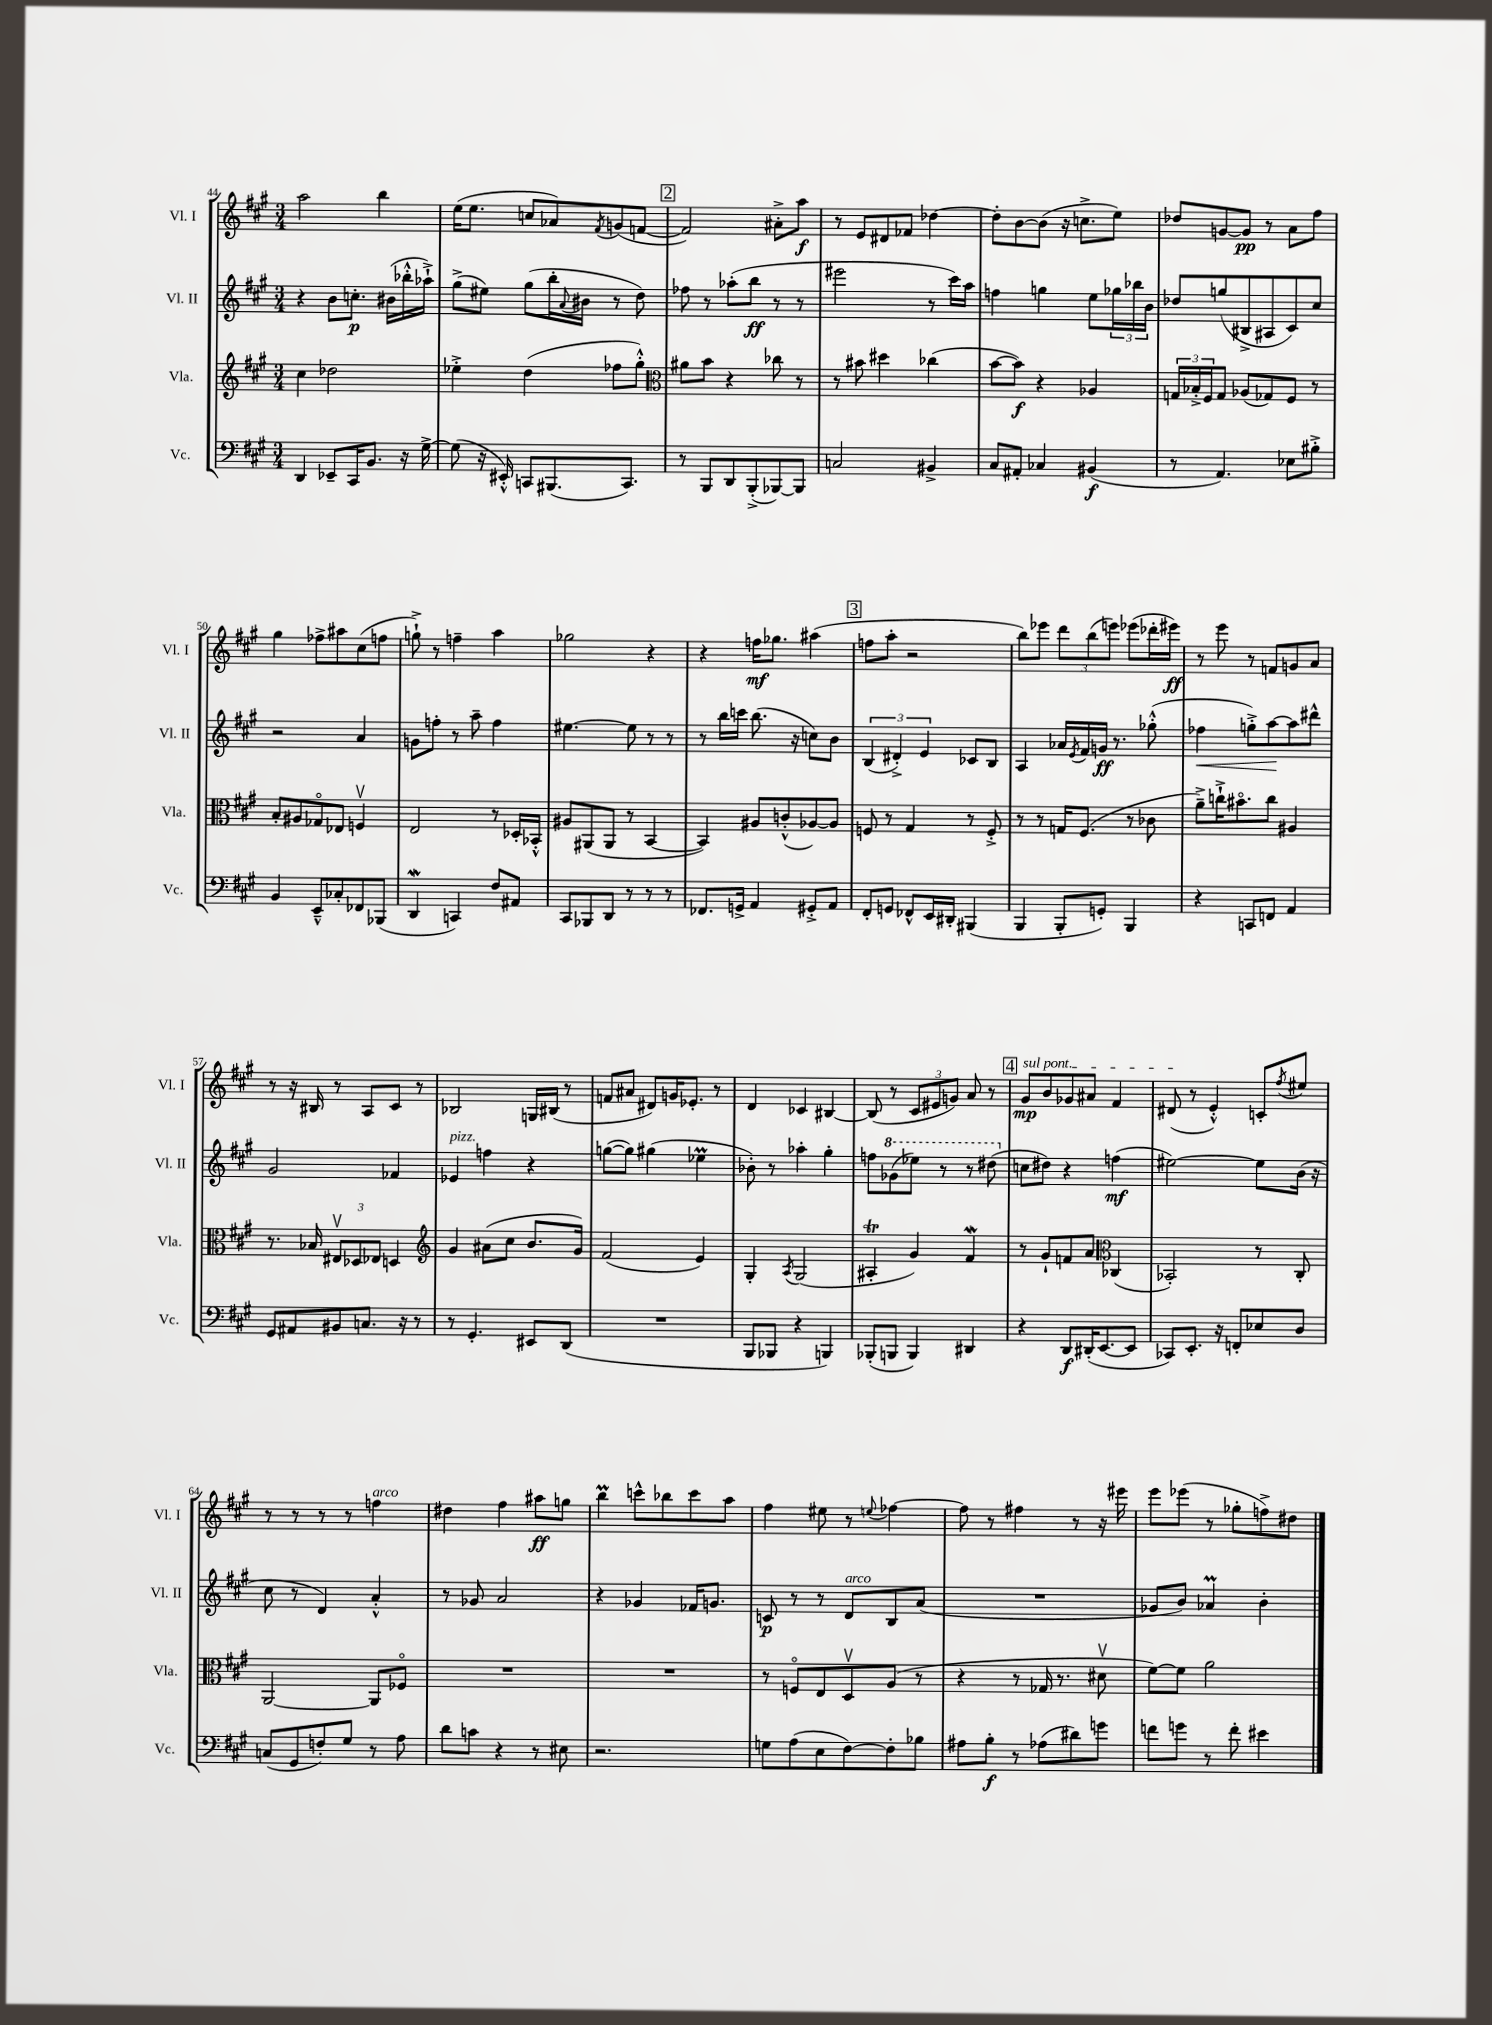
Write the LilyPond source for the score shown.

<<
\new StaffGroup <<
\new Staff = "s0" \with { instrumentName = "Vl. I" shortInstrumentName = "Vl. I" } {
    \clef treble \key a \major \numericTimeSignature \time 3/4
    a''2 b''4 |
    e''16( e''8. c''8 aes'8) \acciaccatura { fis'8 } g'8( f'8~ |
    \mark \markup { \box "2" } f'2) ais'8-.-> a''8\f |
    r8 e'8 dis'8 fes'8 des''4~ |
    des''8-. b'8~ b'8( r16 c''8.-> e''8) |
    des''8 g'8~ g'8\pp r8 a'8 fis''8 |
    gis''4 fes''8-> ais''8 cis''8( f''8 |
    g''8-!->) r8 f''4-- a''4 |
    ges''2 r4 |
    r4 f''16\mf ges''8. ais''4( |
    \mark \markup { \box "3" } f''8 a''8-. r2 |
    b''8) ees'''8 \tuplet 3/2 { d'''8 b''8( e'''8) } ees'''8( des'''16-. eis'''16\ff) |
    r8 e'''8 r8 f'8 g'8 a'8 |
    r8 r16 bis16 r8 a8 cis'8 r8 |
    bes2 g16 bis16( r8 |
    f'8 ais'8 dis'8) g'16 ees'8.-. r8 |
    d'4 ces'4 bis4~ |
    bis8( r8 \tuplet 3/2 { cis'8 eis'8 g'8) } a'8 r8 |
    \mark \markup { \box "4" } \once \override TextSpanner.bound-details.left.text = \markup { \italic "sul pont." } gis'8\mp\startTextSpan b'8 ges'8 ais'8 fis'4 |
    dis'8\stopTextSpan( r8 e'4-.-^) c'8-. \acciaccatura { fis''8 } eis''8 |
    r8 r8 r8 r8 f''4^\markup { \italic "arco" } |
    dis''4 fis''4 ais''8\ff g''8 |
    b''4\prall c'''8-^ bes''8 c'''8 a''8 |
    fis''4 eis''8 r8 \appoggiatura { e''8 } fes''4~ |
    fes''8 r8 fis''4 r8 r16 eis'''16 |
    e'''8 ees'''8( r8 ges''8-. f''8->) dis''8 \bar "|." |
}
\new Staff = "s1" \with { instrumentName = "Vl. II" shortInstrumentName = "Vl. II" } {
    \clef treble \key a \major \numericTimeSignature \time 3/4
    r4 b'8 c''8.-.\p bis'16( bes''16-.-^ aes''16-!->) |
    gis''8->( eis''8) gis''8( b''16-. \appoggiatura { a'8 } bis'16 r8 d''8) |
    \mark \markup { \box "2" } fes''8 r8 aes''8-.( b''8\ff r8 r8 |
    eis'''2 r8 cis'''16) a''16 |
    f''4 g''4 e''8 \tuplet 3/2 { ges''16 bes''16 b'16 } |
    des''8 g''8( bis8-> ais8 cis'8) cis''8 |
    r2 a'4 |
    g'8 f''8-. r8 a''8-- f''4 |
    eis''4.~ eis''8 r8 r8 |
    r8 b''16 c'''16 b''8.( r16 c''8) b'8 |
    \mark \markup { \box "3" } \tuplet 3/2 { b4( dis'4-.->) e'4 } ces'8 b8 |
    a4 aes'16 \acciaccatura { e'8 } fis'16 g'16\ff r8. ges''8-.-^( |
    fes''4\< g''8-.->) a''8~\! a''8 dis'''8-^ |
    gis'2 fes'4 |
    ees'4^\markup { \italic "pizz." } f''4 r4 |
    g''8~( g''8) gis''4( ees''4\prall |
    bes'8-.) r8 aes''4-. gis''4-. |
    f''8 \ottava #1 ges''8( ees'''8) r8 r8 dis'''8( \ottava #0 |
    \mark \markup { \box "4" } c''8 dis''8) r4 f''4\mf( |
    eis''2~) eis''8 b'16( r16 |
    cis''8 r8 d'4) a'4-.-^ |
    r8 ges'8 a'2 |
    r4 ges'4 fes'16 g'8. |
    c'8\p r8 r8 d'8^\markup { \italic "arco" } b8 a'8( |
    R2. |
    ges'8 b'8) aes'4\prall b'4-. \bar "|." |
}
\new Staff = "s2" \with { instrumentName = "Vla." shortInstrumentName = "Vla." } {
    \clef treble \key a \major \numericTimeSignature \time 3/4
    cis''4 des''2 |
    ees''4-.-> d''4( fes''8 gis''8-.-^) |
    \mark \markup { \box "2" } \clef alto ais'8 b'8 r4 ces''8 r8 |
    r8 bis'8 dis''4 ces''4( |
    b'8~ b'8\f) r4 aes4 |
    \tuplet 3/2 { g16 bes16-.-> fis16 } g8 aes8( ges8) fis8 r8 |
    b8-. ais8 ges8\flageolet ees8 f4\upbow |
    e2 r8 des16-. bes,16-.-^ |
    ais8 ais,8( ais,8 r8 b,4~ |
    b,4) ais8 c'8-.-^( aes8~) aes8 |
    \mark \markup { \box "3" } f8 r8 gis4 r8 f8-.-> |
    r8 r8 g16 fis8.( r8 ces'8 |
    a'8--->) c''16-!-> bis'8.\flageolet c''8 ais4 |
    r8. bes16 \tuplet 3/2 { eis8\upbow des8 ees8 } d4 |
    \clef treble gis'4 ais'8( cis''8 b'8. gis'16) |
    fis'2( e'4) |
    gis4-. \acciaccatura { a8 } gis2( |
    ais4-.\trill gis'4) fis'4\mordent |
    \mark \markup { \box "4" } r8 gis'8-! f'8 a'8 \clef alto ces4( |
    bes,2-.) r8 cis8-. |
    a,2~ a,8 fes8\flageolet |
    R2. |
    R2. |
    r8 f8\flageolet e8 d8\upbow a8( r8 |
    r4 r8 ges16 r8. dis'8\upbow |
    fis'8~) fis'8 a'2 \bar "|." |
}
\new Staff = "s3" \with { instrumentName = "Vc." shortInstrumentName = "Vc." } {
    \clef bass \key a \major \numericTimeSignature \time 3/4
    d,4 ees,8-- cis,16 b,8. r16 gis16~-> |
    gis8( r16 eis,16-.-^) c,8 bis,,8.( c,8.) |
    \mark \markup { \box "2" } r8 b,,8 d,8 b,,8-.->( bes,,8~) bes,,8 |
    c2 bis,4-> |
    cis8 ais,8-. ces4 bis,4\f( |
    r8 a,4.) ees8 bis8-.-> |
    b,4 e,8---^ ces8-. fes,8 bes,,8( |
    d,4\mordent c,4) fis8 ais,8 |
    cis,8 bes,,8 d,8 r8 r8 r8 |
    fes,8. g,16-> a,4 gis,8-.-> a,8 |
    \mark \markup { \box "3" } fis,8-. g,8 fes,8-^ e,16 dis,16-. bis,,4( |
    b,,4 b,,8-. g,8-.) b,,4 |
    r4 c,8 f,8 a,4 |
    gis,8 ais,8 bis,8 c8. r16 r8 |
    r8 gis,4.-. eis,8 d,8( |
    R2. |
    b,,8 bes,,8 r4 b,,4) |
    bes,,8-.( b,,8 b,,4) dis,4 |
    \mark \markup { \box "4" } r4 d,8\f dis,16-.( e,8.~ e,8 |
    ces,8) e,8.-. r16 f,8-. ees8 d8 |
    c8( gis,8 f8-.) gis8 r8 a8 |
    d'8 c'8 r4 r8 eis8 |
    r2. |
    g8 a8( e8 fis8~) fis8-. bes8 |
    ais8 b8-.\f r8 aes8( dis'8) g'8 |
    f'8 g'8 r8 f'8-. eis'4 \bar "|." |
}
>>
>>
\layout { \context { \Score currentBarNumber = #44 } }
